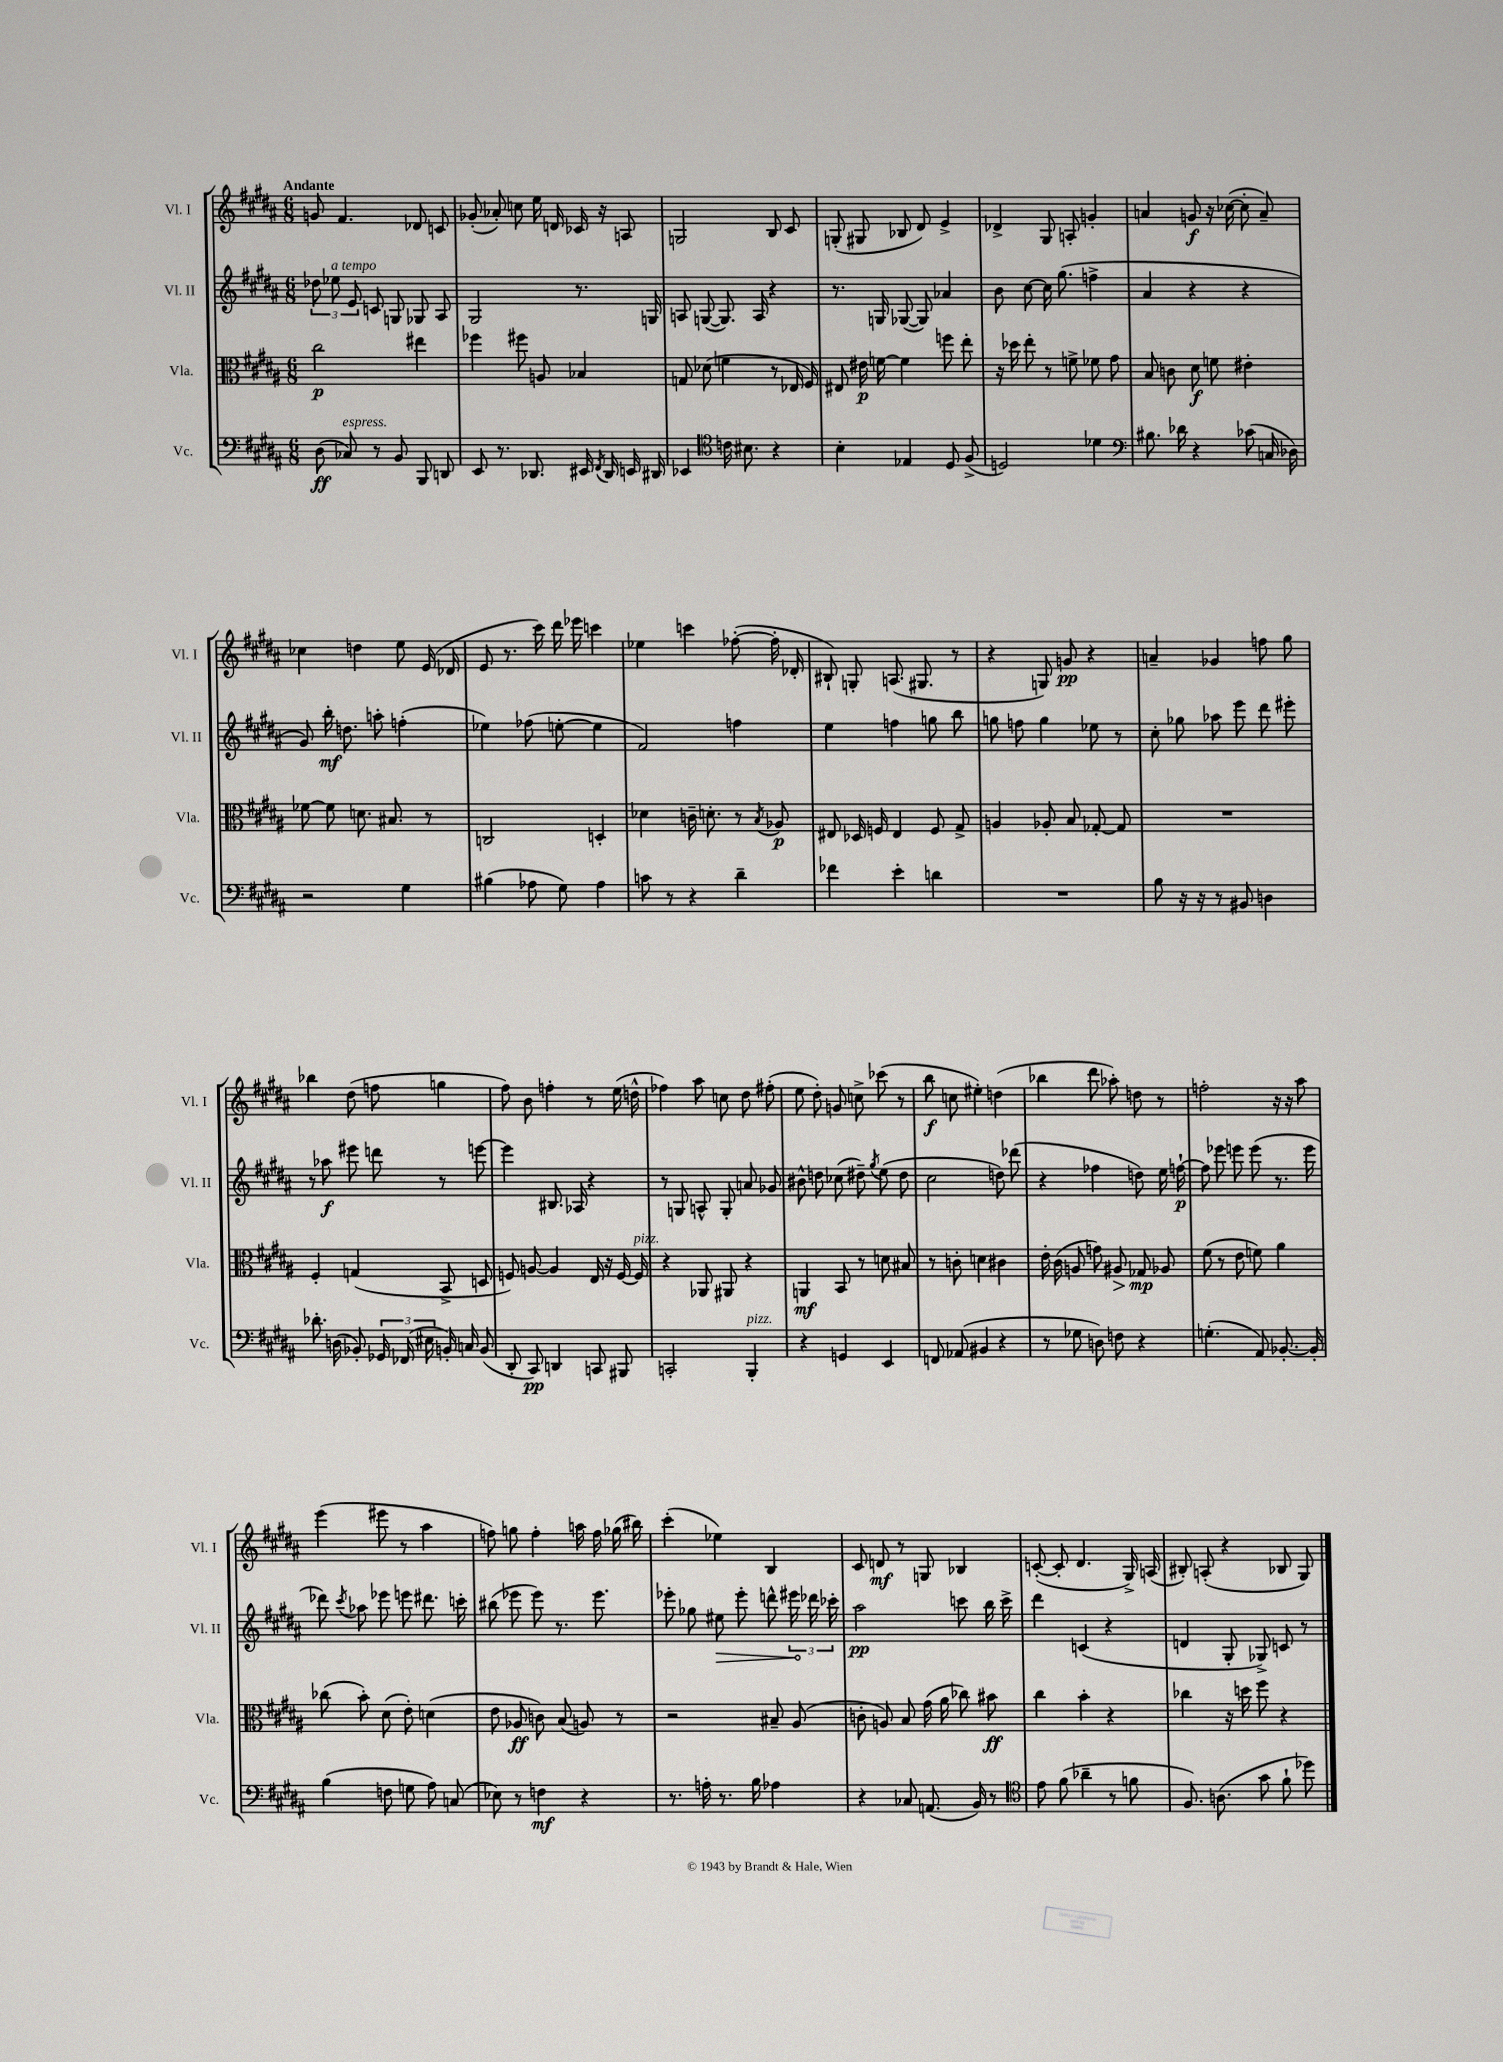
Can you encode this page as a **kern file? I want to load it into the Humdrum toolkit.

**kern	**kern	**kern	**kern
*staff4	*staff3	*staff2	*staff1
*clefF4	*clefC3	*clefG2	*clefG2
*k[f#c#g#d#a#]	*k[f#c#g#d#a#]	*k[f#c#g#d#a#]	*k[f#c#g#d#a#]
*M6/8	*M6/8	*M6/8	*M6/8
(8D#	2cc#	12dd-	8g
.	.	12ee-	.
8C-)	.	.	4.f#
.	.	12e	.
8r	.	8c	.
8BB	.	8G	.
8BBB	4ee#	8G-	8d-
8DD	.	8A#	8c
=	=	=	=
8EE	4ff-	2G#	(8g-'
8.r	.	.	8a-')
.	8ff#	.	8cc
8.DD-	.	.	.
.	8A	.	16ee
.	.	.	16d
16EE#	4B-	8.r	16c-
8qFF#	.	.	.
16DD-	.	.	16r
16EE	.	.	8A
16DD#	.	16G	.
=	=	=	=
4EE-	8G	8A	2G
.	(8d-	([8G	.
*clefC4	*	*	*
16c	4f	8.G])	.
8.B#	.	.	.
.	.	16A	.
4r	8r	4r	8B
.	16E-	.	8c#
.	16F#)	.	.
=	=	=	=
4B'	8E#	8.r	(8G'
.	16e#	.	8G#
.	[16f	16G	.
4E-	4f]	([8G-	8B-
.	.	8G-])	8d#)
8D#	8ff	4a-	4e^
(8F#^	8ee'	.	.
=	=	=	=
2D)	16r	8b	4d-^
.	16dd-	.	.
.	8ee'	[8cc#	.
.	8r	16cc#]	8G#
.	.	(8.gg#	.
.	8f^	.	8A'
4d-	8f-	4ff^	4g'
.	8g#	.	.
=	=	=	=
*clefF4	*	*	*
8.B#	8B	4a#	4a
.	8c	.	.
16d-	.	.	.
4r	8d#	4r	8g
.	8f	.	16r
.	.	.	([16cc-
(8c-	4e#'	4r	8cc-']
16C	.	.	8a~)
16D-)	.	.	.
=	=	=	=
2r	[8f-	8g#)	4cc-
.	8f-]	16bb'	.
.	.	8.dd	.
.	8.d	.	4dd
.	.	8aa'	.
.	8.B#	.	.
4G#	.	(4ff'	8ee
.	8r	.	(16e
.	.	.	16d-
=	=	=	=
(4B#	2C	4ee-)	8e
.	.	.	8.r
8A-	.	(8ff-	.
.	.	.	16ccc#)
8G#)	.	[8ee'	16ddd#
.	.	.	16eee-
4A-	4D'	4ee]	4ccc
=	=	=	=
8c	4d-	2f#)	4ee-
8r	.	.	.
4r	16c~	.	4ccc
.	8.d'	.	.
4d#~	8r	4ff	([8ff-'
.	8qB	.	.
.	8A-	.	16ff-']
.	.	.	16d-'
=	=	=	=
4f-	8E#	4ee	8B#`)
.	16D-	.	8G'
.	16F	.	.
4e'	4E#	4ff	(8.A
.	.	.	8.G#
4d	8F	8gg	.
.	8G#^	8bb	8r
=	=	=	=
2.r	4A	8gg	4r
.	.	8ff	.
.	8A-'	4gg	8G)
.	8B	.	8g
.	[8G-'	8ee-	4r
.	8G-]	8r	.
=	=	=	=
8B	2.r	8cc#'	4a~
16r	.	8gg-	.
16r	.	.	.
8r	.	8aa-	4g-
8BB#	.	8eee	.
4D	.	8ddd#	8ff
.	.	8eee#'	8gg#
=	=	=	=
8.d-'	4F#'	8r	4bb-
.	.	8aa-	.
(16D	.	.	.
8BB-')	(4G	8eee#	(8dd#
24GG-	.	8ddd	8ff
(24FF-	.	.	.
24E#	.	.	.
16BB')	8BB^	8r	4gg
16C	.	.	.
(8BB	8D	[8eee	.
=	=	=	=
8DD#'	8F)	4eee]	8ff#)
8CC#)	[8A	.	8b
4DD	4A]	8.B#	4ff'
.	.	16A-	.
8CC	16E	4r	8r
.	16r	.	.
8BBB#	[16F	.	(16ee
.	16F]	.	16dd^^
=	=	=	=
2CC'	4r	8r	4ff-)
.	.	8G	.
.	8AA-	8A^^	8aa#
.	8AA#	8G'	8cc
4BBB'	4r	8a	8dd#
.	.	8g-	(8ff#'
=	=	=	=
4r	4AA	8b#^^	8ee
.	.	8dd	8dd#')
4GG	8BB	(8cc-	8g
.	8r	8dd#~)	8cc^
.	.	8qgg#	.
4EE	8d	(8ee	(8ccc-
.	8B#	8dd#	8r
=	=	=	=
8FF	8r	2cc#	8bb
(8AA-	8c'	.	8cc
4BB#	4d	.	4ee#')
4r	4c#	8dd)	(4dd
.	.	(8ddd-	.
=	=	=	=
8r	16e'	4r	4bb-
.	(16c#	.	.
8G-	8A	.	.
8D)	8g)	4ff-	8ddd#
8F	8A#	.	8aa-')
4r	8G-	8dd)	8dd
.	8A-	16ee	8r
.	.	[16ff`	.
=	=	=	=
(4.G'	(8f#	8ff]	2ff'
.	8r	8eee-	.
.	8e	8eee	.
8AA#)	8f)	(8eee	.
[8.BB-'	4a#	8.r	16r
.	.	.	16r
.	.	.	8aa#
16BB-']	.	16eee	.
=	=	=	=
(4B	(8cc-	8ddd-)	(4eee
.	.	8qccc#	.
.	8b')	8aa-	.
8F	(8d#	8eee-	8eee#
8G	8e')	8eee	8r
8A#)	(4d	8.ddd#	4aa#
(8C	.	.	.
.	.	16ccc'	.
=	=	=	=
8E-)	8e	(8bb#	8ff)
8r	8A-	8eee-	8gg
4F	8c)	8eee-)	4ff'
.	(8B	8.r	.
4r	8A)	.	16aa
.	.	8.eee-	16ff
.	8r	.	(16gg-
.	.	.	16bb#)
=	=	=	=
8.r	2r	8eee-'	(4ccc#'
.	.	8gg-	.
16A'	.	.	.
8.r	.	8ee#	4ee-)
.	.	8eee-'	.
16B	.	.	.
4A-	8B#~	8ddd^^	4B
.	(8A#	24eee#	.
.	.	24ddd-	.
.	.	24ccc-'	.
=	=	=	=
4r	8c'	2aa#	8c#
.	8A)	.	8d
8C-	8B	.	8r
(8.AA	(16g#	.	8G
.	16a#	.	.
.	8cc-)	8ccc	4B-
16BB)	.	.	.
8r	8b#	16bb	.
.	.	16ccc^	.
=	=	=	=
*clefC4	*	*	*
8e	4cc#	4ddd#	([8c'
(8f#	.	.	8c']
4a-~	4b'	(4c	4.d#
8r	4r	4r	.
8f	.	.	16G#^)
.	.	.	(16A
=	=	=	=
8.F#)	4cc-	4d	8B#')
.	.	.	(8A'
(8.A	.	.	.
.	16r	8G#'	4r
.	16dd	.	.
8g#	8ff#	8G-^)	.
8f#`	4r	8c	8B-
8dd-)	.	8r	8G#)
==	==	==	==
*-	*-	*-	*-
